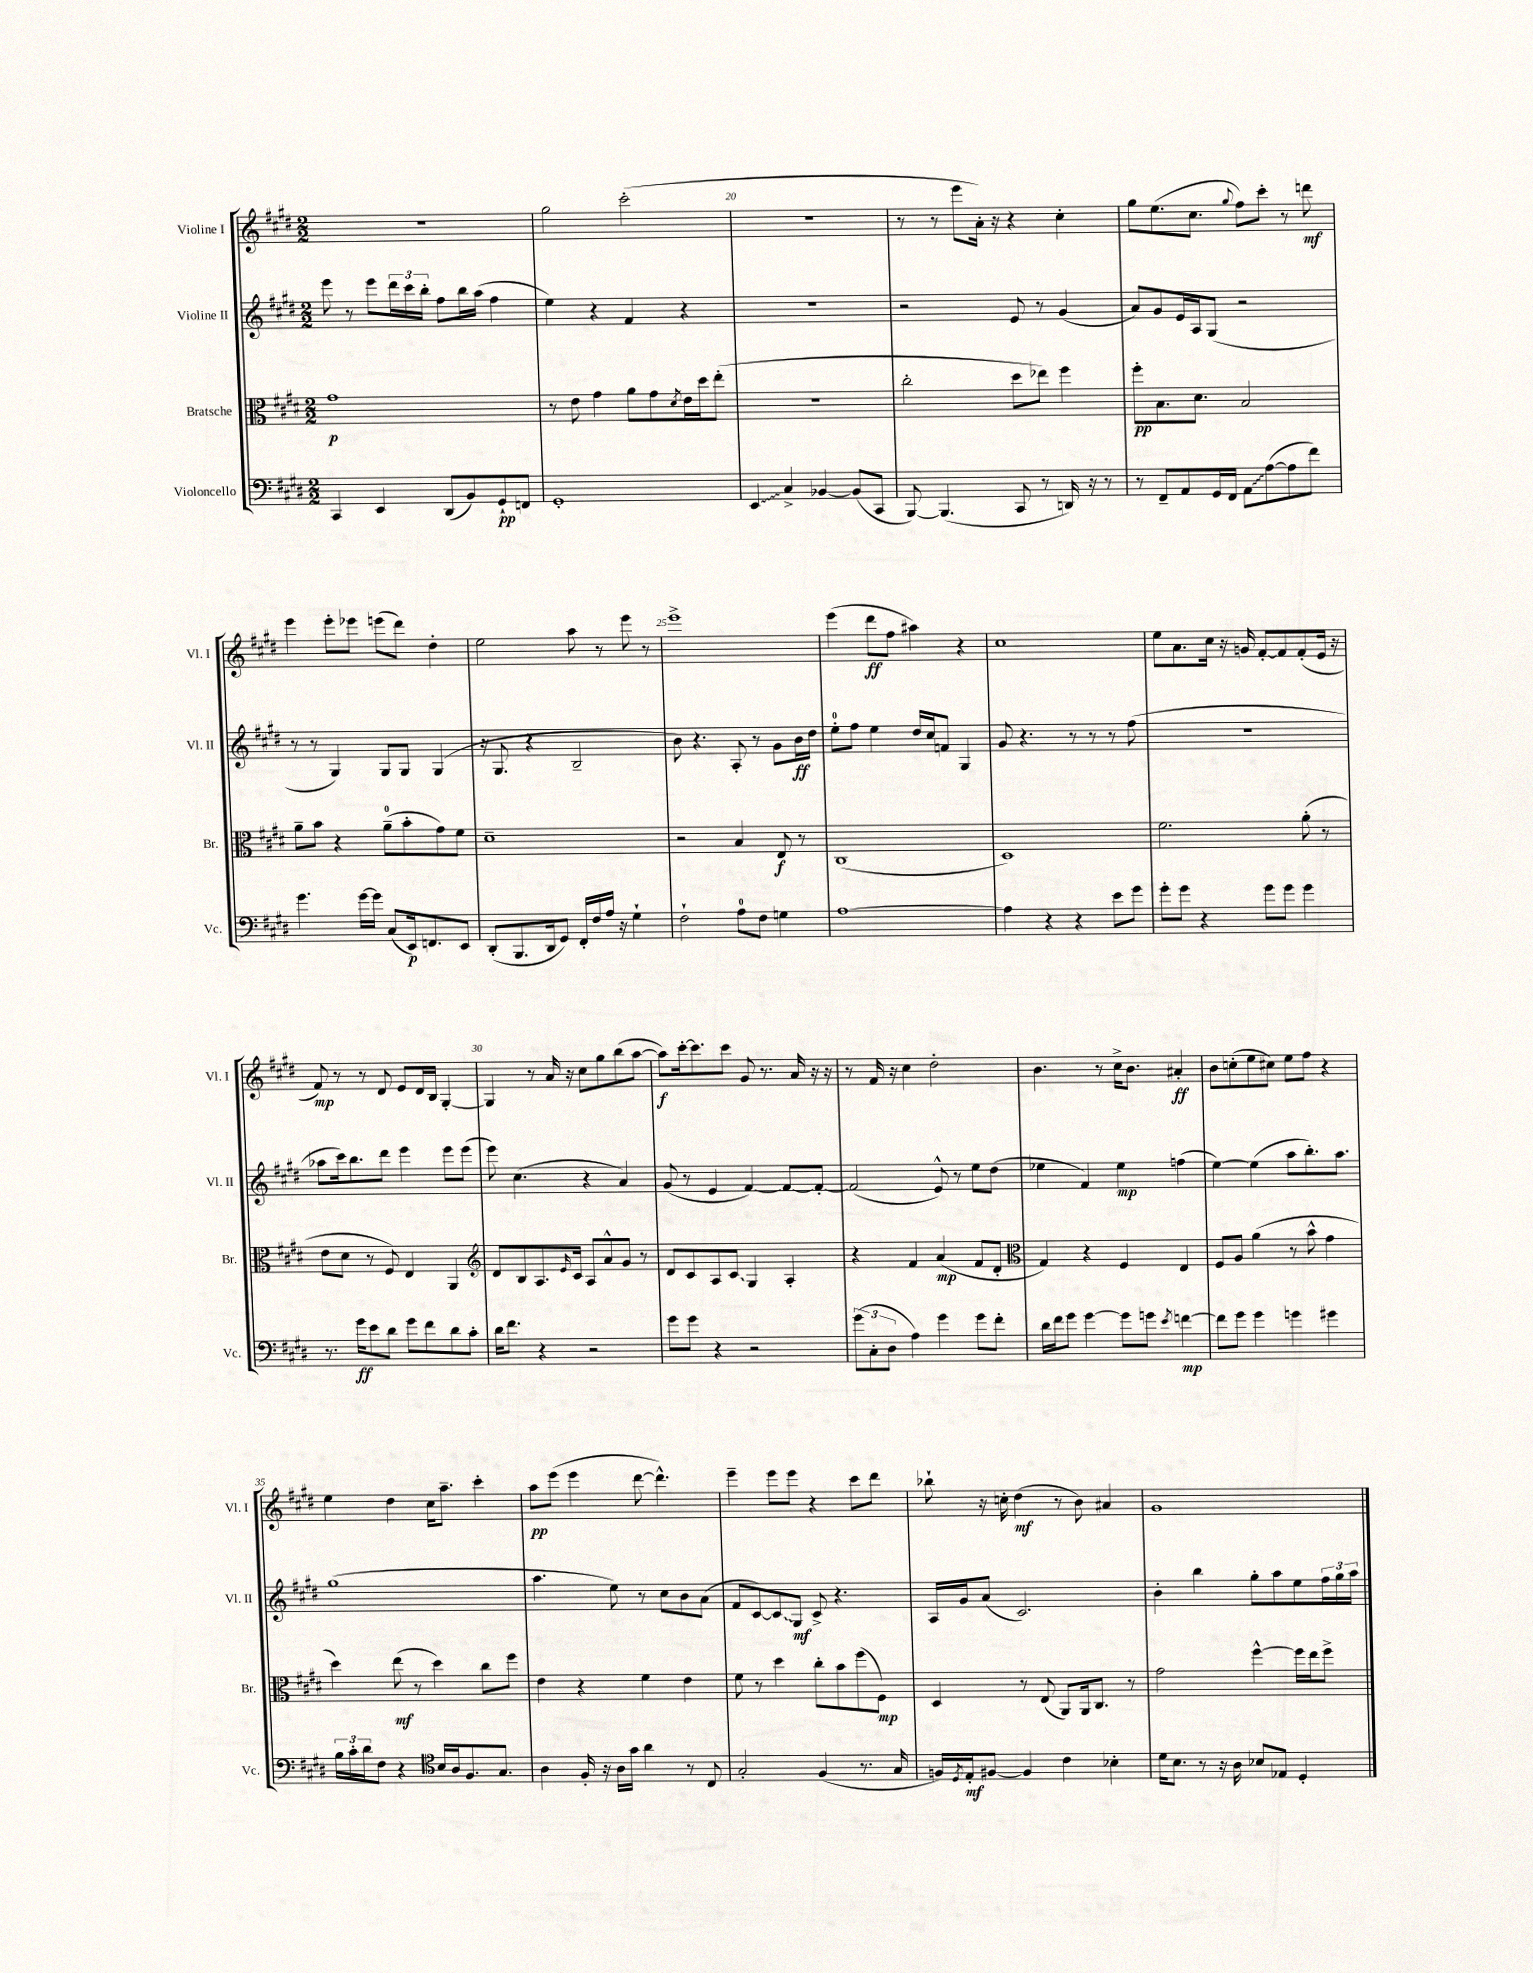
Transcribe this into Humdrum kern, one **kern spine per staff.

**kern	**kern	**kern	**kern
*staff4	*staff3	*staff2	*staff1
*clefF4	*clefC3	*clefG2	*clefG2
*k[f#c#g#d#]	*k[f#c#g#d#]	*k[f#c#g#d#]	*k[f#c#g#d#]
*M2/2	*M2/2	*M2/2	*M2/2
4CC#/	1g#	8eee\	1r
.	.	8r	.
4EE/	.	8eee\L	.
.	.	24ddd#\L	.
.	.	24ccc#\	.
.	.	24bb'\JJ	.
(8DD#/L	.	8ff#\L	.
8BB/)	.	16bb\L	.
.	.	(16aa\JJ	.
8GG#`/	.	4ff#\	.
8FF/J	.	.	.
=	=	=	=
1GG#'	8r	4ee\)	2gg#\
.	8e\	.	.
.	4g#\	4r	.
.	8a\L	4f#/	(2ccc#'\
.	8g#\	.	.
.	8qd#/	.	.
.	16e\L	4r	.
.	16dd#\J	.	.
.	(8ee'\J	.	.
=	=	=	=
4EE/	1r	1r	1r
4C#^/	.	.	.
[4BB-/	.	.	.
(8BB-/]L	.	.	.
8CC#/J	.	.	.
=	=	=	=
[8BBB/)	2cc#'\	2r	8r
(4.BBB/]	.	.	8r
.	.	.	8eee\L
.	.	.	16a'\Jk)
.	.	.	16r
8CC#/	8dd#\L	8e/	4r
8r	8ee-\J)	8r	.
16DD/)	4ff#\	(4g#/	4cc#'\
16r	.	.	.
8r	.	.	.
=	=	=	=
8r	8ff#'\L	8a/L)	8gg#\L
8FF#~/L	8.B\	8g#/	(8.ee\
8AA/	.	16e/L	.
.	8.d#\J	16A/J	8.cc#\J
16GG#/L	.	(8G#/J	.
16FF#/JJ	.	.	.
.	.	.	8qqgg#/
8AA\L	2B/	2r	8ff#\L)
([8A\	.	.	8ccc#'\J
8A\]	.	.	8r
8f#\J)	.	.	8ddd\
=	=	=	=
4.g#\	8a~\L	8r	4eee\
.	8b\J	8r	.
.	4r	4G#/)	8eee'\L
[16g#\LL	.	.	8eee-\J
16g#\]JJ	.	.	.
(8C#/L	(8a~\L	8G#/L	(8eee\L
16EE/k)	8b'\	8G#/J	8ddd#\J)
8.FF/	.	.	.
.	8g#\)	(4G#/	4dd#'\
8EE/J	8f#\J	.	.
=	=	=	=
(8DD#'/L	1d#~	16r	2ee\
.	.	8.G#/	.
8.BBB/	.	.	.
.	.	4r	.
16DD#/k	.	.	.
8GG#/J)	.	.	.
16FF#'/LL	.	2B~/	8aa\
16F#/	.	.	.
16A/JJ	.	.	8r
16r	.	.	.
4G#`\	.	.	8eee\
.	.	.	8r
=	=	=	=
2F#`\	2r	8b\)	1eee^
.	.	4.r	.
8A\L	4B/	8A'/	.
8F#\J	.	8r	.
4G\	8E/	8g#\L	.
.	8r	16b\L	.
.	.	16dd#\JJ	.
=	=	=	=
[1A	(1C#	8ee'\L	(4eee\
.	.	8ff#\J	.
.	.	4ee\	8ddd#\L
.	.	.	8ff#\J
.	.	16dd#/LL	4aa#\)
.	.	16cc#/J	.
.	.	8f/J	.
.	.	4G#/	4r
=	=	=	=
4A\]	1D#)	8g#/	1cc#
.	.	4.r	.
4r	.	.	.
4r	.	8r	.
.	.	8r	.
8e\L	.	8r	.
8g#\J	.	(8ff#\	.
=	=	=	=
8g#'\L	2.f#\	1r	8ee\L
8g#\J	.	.	8.a\
4r	.	.	.
.	.	.	16cc#\Jk
.	.	.	16r
.	.	.	16g/
8g#\L	.	.	[8f#'/L
8g#\J	.	.	8f#/]
4g#\	(8a'\	.	(8f#'/
.	8r	.	16e/Jk
.	.	.	16r
=	=	=	=
8.r	8e\L	8aa-\L	8f#/)
.	8d#\J	16ccc#\k)	8r
16g#\LK	.	8.bb\	.
8e\	8r	.	8r
8d#\J	8F#/)	8ddd#\J	8d#/
8g#\L	4E/	4eee\	8e/L
8f#\	.	.	16d#/L
.	.	.	16B/JJ
8d#\	4AA/	8eee\L	[4G#'/
8c#'\J	.	(8eee\J	.
=	=	=	=
*	*clefG2	*	*
16d#\LK	8d#/L	8eee\)	4G#/]
8.f#\J	.	.	.
.	8B/	(4.cc#\	.
4r	8.A/	.	8r
.	.	.	16a/
.	16qqe/	.	.
.	16c#/Jk	.	16r
2r	8A/L	4r	8cc#\L
.	8a^^/	.	8gg#\
.	8g#/J	4a/)	(8bb\
.	8r	.	[8aa\J
=	=	=	=
8g#\L	8d#/L	(8g#/	8aa\]L)
8g#\J	8c#/	8r	[16ccc#'\k
.	.	.	8.ccc#\]
4r	8A/	4e/	.
.	8c#/J	.	8ccc#\J
2r	4G#/	[4f#/)	8g#/
.	.	.	8.r
.	4A'/	8f#/_L	.
.	.	.	16a/
.	.	8f#'/_J	16r
.	.	.	16r
=	=	=	=
(12g#\L	4r	(2f#/]	8r
12C#'\	.	.	.
.	.	.	16f#/
12D#\J	.	.	.
.	.	.	16r
4A\)	4f#/	.	4cc#\
4g#\	(4a/	8e^^/)	2dd#'\
.	.	8r	.
8g#\L	8f#/L	8ee\L	.
8f#'\J	8d#'/J	(8dd#\J	.
=	=	=	=
*	*clefC3	*	*
16d#\LL	4G#/)	4ee-\	4.b\
16f#\J	.	.	.
8g#\J	.	.	.
[4g#\	4r	4f#/)	.
.	.	.	8r
8g#\]L	4F#/	4ee-\	16cc#^\LK
.	.	.	8.b\J
8g\J	.	.	.
8qe/	.	.	.
[4f\	4E/	(4ff\	4a#'/
=	=	=	=
8f\]L	8F#/L	[4ee\)	8b\L
8g#\J	8A/J	.	(8cc'\
4g#\	(4a\	(4ee\]	8ee\
.	.	.	8cc#\J)
4g\	8r	8aa\L	8ee\L
.	8b^^\	8.bb'\)	8ff#\J
4g#\	4g#\	.	4r
.	.	8.aa\J	.
=	=	=	=
24B\LL	4dd#\)	(1gg#	4ee\
24c#'\	.	.	.
24d#\J	.	.	.
8F#\J	.	.	.
4r	(8ee\	.	4dd#\
.	8r	.	.
*clefC4	*	*	*
16B/LL	4dd#\)	.	16cc#\LK
16A/J	.	.	8.aa~\J
8.F#/	.	.	.
.	8cc#\L	.	4ccc#'\
8.G#/J	.	.	.
.	8ff#\J	.	.
=	=	=	=
4A\	4e\	4.aa\	8aa\L
.	.	.	(8eee\J
16F#'/	4r	.	4eee\
16r	.	.	.
16A\LL	.	8ee\)	.
16g#\JJ	.	.	.
4a\	4f#\	8r	[8ddd#\
.	.	8cc#\L	4.ddd#^^\])
8r	4e\	8b\	.
8C#/	.	(8a\J	.
=	=	=	=
2G#'/	8f#\	8f#/L	4eee~\
.	8r	[8c#/)	.
.	4dd#\	8c#/]	8eee\L
.	.	8G#/J	8eee\J
(4F#/	8cc#'\L	8c#^/	4r
.	8b\	4.r	.
8.r	(8ff#\	.	8ccc#\L
.	8F#\J)	.	8ddd#\J
16G#/	.	.	.
=	=	=	=
16F/LL)	4D#/	16A/LL	8bb-`\
8qD#/	.	.	.
16E'/J	.	16g#/J	.
[8F#/J	.	(8a/J	16r
.	.	.	16cc'\
4F#/]	8r	2.c#/)	(4dd#\
.	(8E/	.	.
4c#\	8AA/L)	.	8r
.	16AA/k	.	8b\)
.	8.C#/J	.	.
4B-'\	.	.	4a#/
.	8r	.	.
=	=	=	=
16d#\LK	2g#\	4b'\	1g#
8.B\J	.	.	.
8r	.	4bb\	.
16r	.	.	.
16A\	.	.	.
8B-/L	[4ff#^^\	8gg#'\L	.
8E-/J	.	8aa\	.
4D#'/	16ff#\]LL	8ee\	.
.	16ee\J	.	.
.	8ff#^\J	24ff#\L	.
.	.	24gg#\	.
.	.	24aa\JJ	.
==	==	==	==
*-	*-	*-	*-
